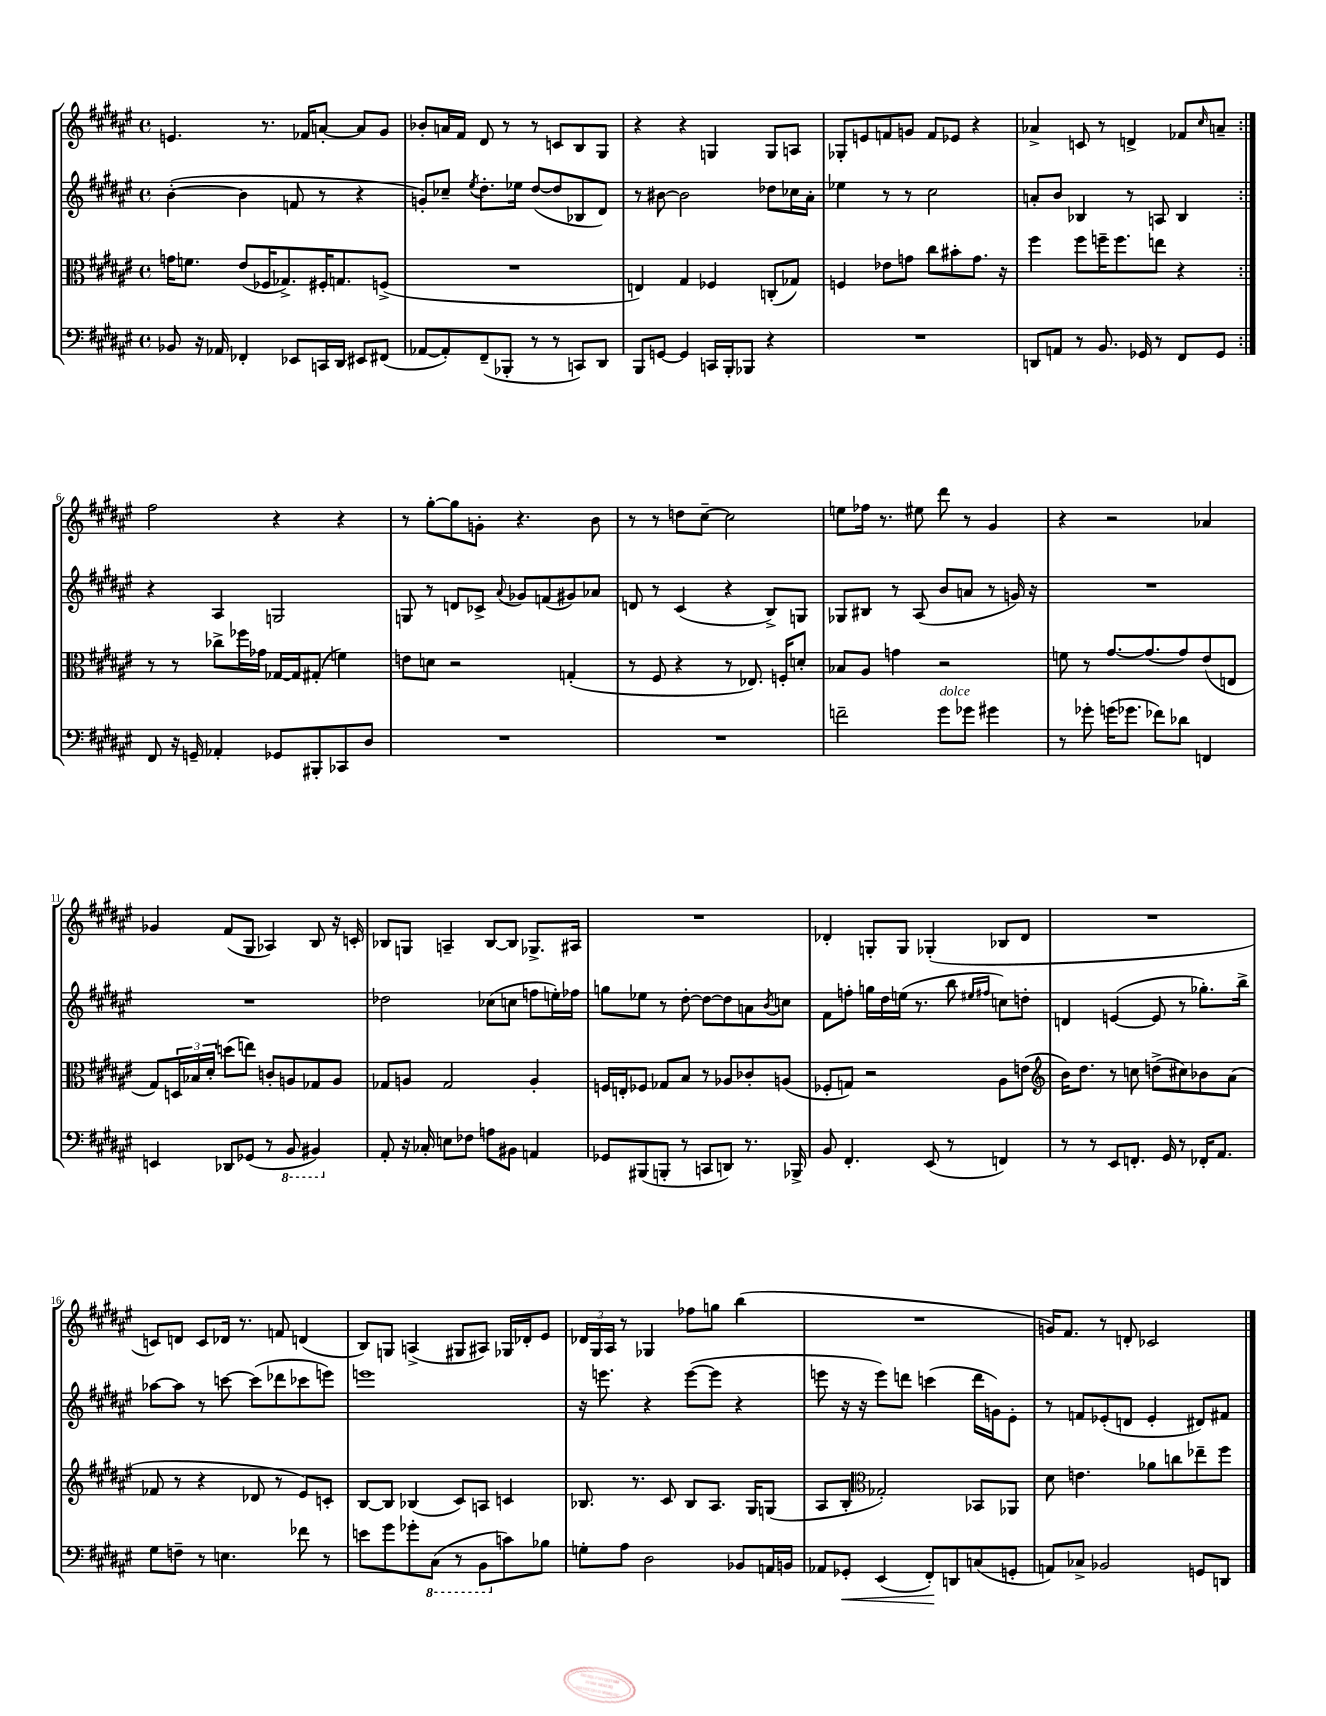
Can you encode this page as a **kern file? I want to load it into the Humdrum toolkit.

**kern	**dynam	**kern	**kern	**kern
*part4	*part4	*part3	*part2	*part1
*staff4	*staff4	*staff3	*staff2	*staff1
*clefF4	*	*clefC3	*clefG2	*clefG2
*k[f#c#g#d#a#e#]	*	*k[f#c#g#d#a#e#]	*k[f#c#g#d#a#e#]	*k[f#c#g#d#a#e#]
*M4/4	*	*M4/4	*M4/4	*M4/4
*met(c)	*	*met(c)	*met(c)	*met(c)
=1	=1	=1	=1	=1
8BB-X/	.	16gn\KL	([4b'\	4.en/
.	.	8.fn\J	.	.
16r	.	.	.	.
16AA-X/	.	.	.	.
4FF-X'/	.	(8e#/L	4b\]	.
.	.	16F-X/K	.	8.r
.	.	8.G-X^/)	.	.
8EE-X/L	.	.	8fn/	.
.	.	.	.	16f-X/KL
16CCn/L	.	16F#X'/K	8r	[8an'/J
16DD#/JJ	.	8.Gn/	.	.
8EE#X/L	.	.	4r	8a/L]
(8FF#X/J	.	(8Fn^/J	.	8g#/J
=2	=2	=2	=2	=2
[8AA-X/L	.	1r	8gn'/L)	8b-X'/L
8AA-'/])	.	.	8cc-X~/J	16an/L
.	.	.	.	16f#/JJ
.	.	.	8qee#/	.
(8FF#~/	.	.	8.dd#'\L	8d#/
8BBB-X'/J	.	.	.	8r
.	.	.	16ee-X\Jk	.
8r	.	.	([8dd#/L	8r
8r	.	.	8dd#/]	8cn/L
8CCn/L)	.	.	8B-X/	8B/
8DD#/J	.	.	8d#/J)	8G#/J
=3	=3	=3	=3	=3
8BBB/L	.	4En/)	8r	4r
[8GGn/J	.	.	[8b#X\	.
4GG/]	.	4G#/	2b#\]	4r
16CCn/LL	.	4F-X/	.	4Gn/
16BBB'/J	.	.	.	.
8BBB-X/J	.	.	.	.
4r	.	(8Cn'/L	8dd-X\L	8G/L
.	.	8G-X/J)	16cc-X\L	8An/J
.	.	.	16a#'\JJ	.
=4	=4	=4	=4	=4
1r	.	4Fn/	4ee-X\	8G-X'/L
.	.	.	.	8en/
.	.	8e-X\L	8r	8fn/
.	.	8gn\J	8r	8gn/J
.	.	8cc#\L	2cc#\	8f/L
.	.	8b#X'\	.	8e-X/J
.	.	8.g\J	.	4r
.	.	16r	.	.
=5	=5	=5	=5	=5
8DDn/L	.	4ff#\	8an'/L	4a-X^/
8AAn/J	.	.	8b/J	.
8r	.	8ff#\L	4B-X/	8cn/
8.BB/	.	16ffn~\K	.	8r
.	.	8.ff\	.	.
.	.	.	8r	4dn^/
16GG-X/	.	.	.	.
8r	.	8een\J	8An/	.
8FF#/L	.	4r	4B-/	8f-X/L
.	.	.	.	16qqcc#/
8GG-/J	.	.	.	8an~/J
!!LO:LB:g=z
=6:|!	=6:|!	=6:|!	=6:|!	=6:|!
8FF#/	.	8r	4r	2ff#\
16r	.	8r	.	.
16GGn~/	.	.	.	.
4AA-X'/	.	8cc-X^\L	4A#/	.
.	.	16ff-X\L	.	.
.	.	16g-X\JJ	.	.
8GG-X/L	.	[16G-X/LL	2Gn/	4r
.	.	16G-/J]	.	.
8BBB#X'/	.	(8G#X'/J	.	.
8CC-X/	.	4fn\)	.	4r
8D#/J	.	.	.	.
=7	=7	=7	=7	=7
1r	.	8en\L	8Gn/	8r
.	.	8dn\J	8r	[8gg#'\L
.	.	2r	8dn/L	8gg#\]
.	.	.	8c-X^/J	8gn'\J
.	.	.	8qqa#/	.
.	.	.	8g-X/L	4.r
.	.	.	(8fn/	.
.	.	(4Gn'/	8g#X/)	.
.	.	.	8a-X/J	8b\
=8	=8	=8	=8	=8
1r	.	8r	8dn/	8r
.	.	8F#/	8r	8r
.	.	4r	(4c#/	8ddn\L
.	.	.	.	[8cc#~\J
.	.	8r	4r	2cc#\]
.	.	8.E-X/)	.	.
.	.	.	8B^/L)	.
.	.	16Fn'/KL	.	.
.	.	8dn'/J	8Gn/J	.
=9	=9	=9	=9	=9
2fn~\	.	8B-X/L	8G-X/L	8een\L
.	.	8A#/J	8B#X/J	16ff-X\Jk
.	.	.	.	8.r
.	.	4gn\	8r	.
.	.	.	(8A#/	8ee#X\
!LO:TX:a:i:t=dolce	!	!	!	!
8g#\L	.	2r	8b/L	8ddd#\
8g-X\J	.	.	8an/J	8r
4g#X\	.	.	8r	4g#/
.	.	.	16gn/)	.
.	.	.	16r	.
=10	=10	=10	=10	=10
8r	.	8fn\	1r	4r
8g-X'\	.	8r	.	.
(16gn\KL	.	[8.g#/L	.	2r
8.g-X\J	.	.	.	.
.	.	(8.g#/]	.	.
8f-X\L)	.	.	.	.
8d-X\J	.	8g#/)	.	.
4FFn/	.	(8e#/	.	4a-X/
.	.	8En/J	.	.
!!LO:LB:g=z
=11	=11	=11	=11	=11
4EEn/	.	8G#/L)	1r	4g-X/
.	.	24Dn/L	.	.
.	.	24B-X/	.	.
.	.	24d#'/JJ	.	.
8DD-X/L	.	(8ddn\L	.	(8f#/L
(8GG-X/J	.	8een\J)	.	8G#/J
8r	.	8cn'/L	.	4A-X/)
*8ba	*	*	*	*
8BBB/	.	8An/	.	.
4BBB#X/)	.	8G-X/	.	8B/
.	.	8A/J	.	16r
.	.	.	.	16cn'/
=12	=12	=12	=12	=12
*X8ba	*	*	*	*
8AA#'/	.	8G-X/L	2dd-X\	8B-X/L
16r	.	8An/J	.	8Gn/J
16C-X'/	.	.	.	.
8En\L	.	2G-/	.	4An~/
8F-X\J	.	.	.	.
8An\L	.	.	(8cc-X\L	[8B-/L
8BB#X\J	.	.	8ccn\J	8B-/J]
4AAn/	.	4A'/	8ffn\L	8.G-X^/L
.	.	.	16een'\L)	.
.	.	.	16ff-X\JJ	16A#X/Jk
=13	=13	=13	=13	=13
8GG-X/L	.	16Fn/LL	8ggn\L	1r
.	.	16En'/J	.	.
(8BBB#X/	.	8F-X/J	8ee-X\J	.
8BBBn'/J	.	8G-X/L	8r	.
8r	.	8B/J	[8dd#'\	.
8CCn/L	.	8r	8dd#\L_	.
8DDn/J)	.	8A-X/L	8dd#\]	.
8.r	.	8c-X'/	8an\	.
.	.	.	8qb/	.
.	.	(8An/J	8ccn\J	.
16BBB-X^/	.	.	.	.
=14	=14	=14	=14	=14
8BB/	.	8F-X'/L	8f#\L	4d-X'/
4.FF#'/	.	8Gn/J)	8ffn'\J	.
.	.	2r	16ggn\LL	8Gn'/L
.	.	.	16dd#\	.
.	.	.	(16een\JJ	8G/J
.	.	.	8.r	.
(8EE#/	.	.	.	(4G-X'/
8r	.	.	8bb\	.
.	.	.	16qqee#X/LL	.
.	.	.	16qqff#X/JJ	.
4FFn/)	.	8A#\L	8ccn\L)	8B-X/L
.	.	(8en\J	8ddn'\J	8d-/J
=15	=15	=15	=15	=15
*	*	*clefG2	*	*
8r	.	16b\KL)	4dn/	1r
.	.	8.dd#\J	.	.
8r	.	.	.	.
8EE#/L	.	8r	([4en/	.
8.FFn'/J	.	8ccn\	.	.
.	.	(8ddn^\L	8e/]	.
16GG#/	.	.	.	.
8r	.	8cc#X\)	8r	.
16FF-X'/KL	.	8b-X\	8.gg-X'\L)	.
8.AA#/J	.	.	.	.
.	.	(8a#\J	.	.
.	.	.	16bb^\Jk	.
!!LO:LB:g=z
=16	=16	=16	=16	=16
8G#\L	.	8f-X/	[8aa-X\L	8cn/L)
8Fn~\J	.	8r	8aa-\J]	8dn/J
8r	.	4r	8r	8c/L
4.En\	.	.	[8cccn\	16d-X/Jk
.	.	.	.	8.r
.	.	8d-X/	(8ccc\L]	.
.	.	8r	8ddd-X\	8fn/
8f-X\	.	8e#/L)	8ccc-X\	(4dn/
8r	.	8cn'/J	8eeen\J)	.
=17	=17	=17	=17	=17
8en\L	.	[8B/L	1eeen	8B/L)
8g#\	.	8B/J]	.	8Gn/J
8g-X'\	.	(4B-X/	.	(4An^/
*8ba	*	*	*	*
(8CC#\J	.	.	.	.
8r	.	8c#/L)	.	8G#X/L
8BBB\L	.	8An/J	.	8A#X/J)
*X8ba	*	*	*	*
8cn\)	.	4cn/	.	16G-X/LL
.	.	.	.	16d-X'/J
8B-X\J	.	.	.	8e#/J
=18	=18	=18	=18	=18
8Gn'\L	.	8.B-X/	16r	24d-X/LL
.	.	.	.	24G#/
.	.	.	8.eeen\	.
.	.	.	.	24A#/JJ
8A#\J	.	.	.	8r
.	.	8.r	.	.
2D#\	.	.	4r	4G-X/
.	.	8c#/	.	.
.	.	8B-/L	([8eee\L	8ff-X\L
.	.	8.A#/J	8eee\J]	8ggn\J
8BB-X/L	.	.	4r	(4bb\
.	.	16G#/KL	.	.
16AAn/L	.	(8Gn/J	.	.
16BBn/JJ	.	.	.	.
=19	=19	=19	=19	=19
8AA-X/L	.	8A#/L	8eeen\	1r
!	!LO:HP:b	!	!	!
8GG-X'/J	<	8B'/J	16r	.
.	.	.	16r	.
*	*	*clefC3	*	*
(4EE#/	.	2G-X'/)	8eee\L)	.
.	.	.	8dddn\J	.
8FF#'/L)	.	.	(4cccn\	.
8DDn/	[	.	.	.
(8Cn/	.	8BB-X/L	16ddd\LL	.
.	.	.	16gn\J)	.
8GGn'/J	.	8AA-X/J	8e#'\J	.
=20	=20	=20	=20	=20
8AAn/L)	.	8d#\	8r	16gn/KL)
.	.	.	.	8.f#/J
8C-X^/J	.	4.en\	8fn/L	.
2BB-X/	.	.	(8e-X'/	8r
.	.	.	8dn/J	8dn'/
.	.	8a-X\L	4e-'/	2c-X/
.	.	8ccn\	.	.
8GGn/L	.	8ee-X~\	8d#X/L)	.
8DDn/J	.	8ff#\J	8f#X/J	.
==	==	==	==	==
*-	*-	*-	*-	*-
